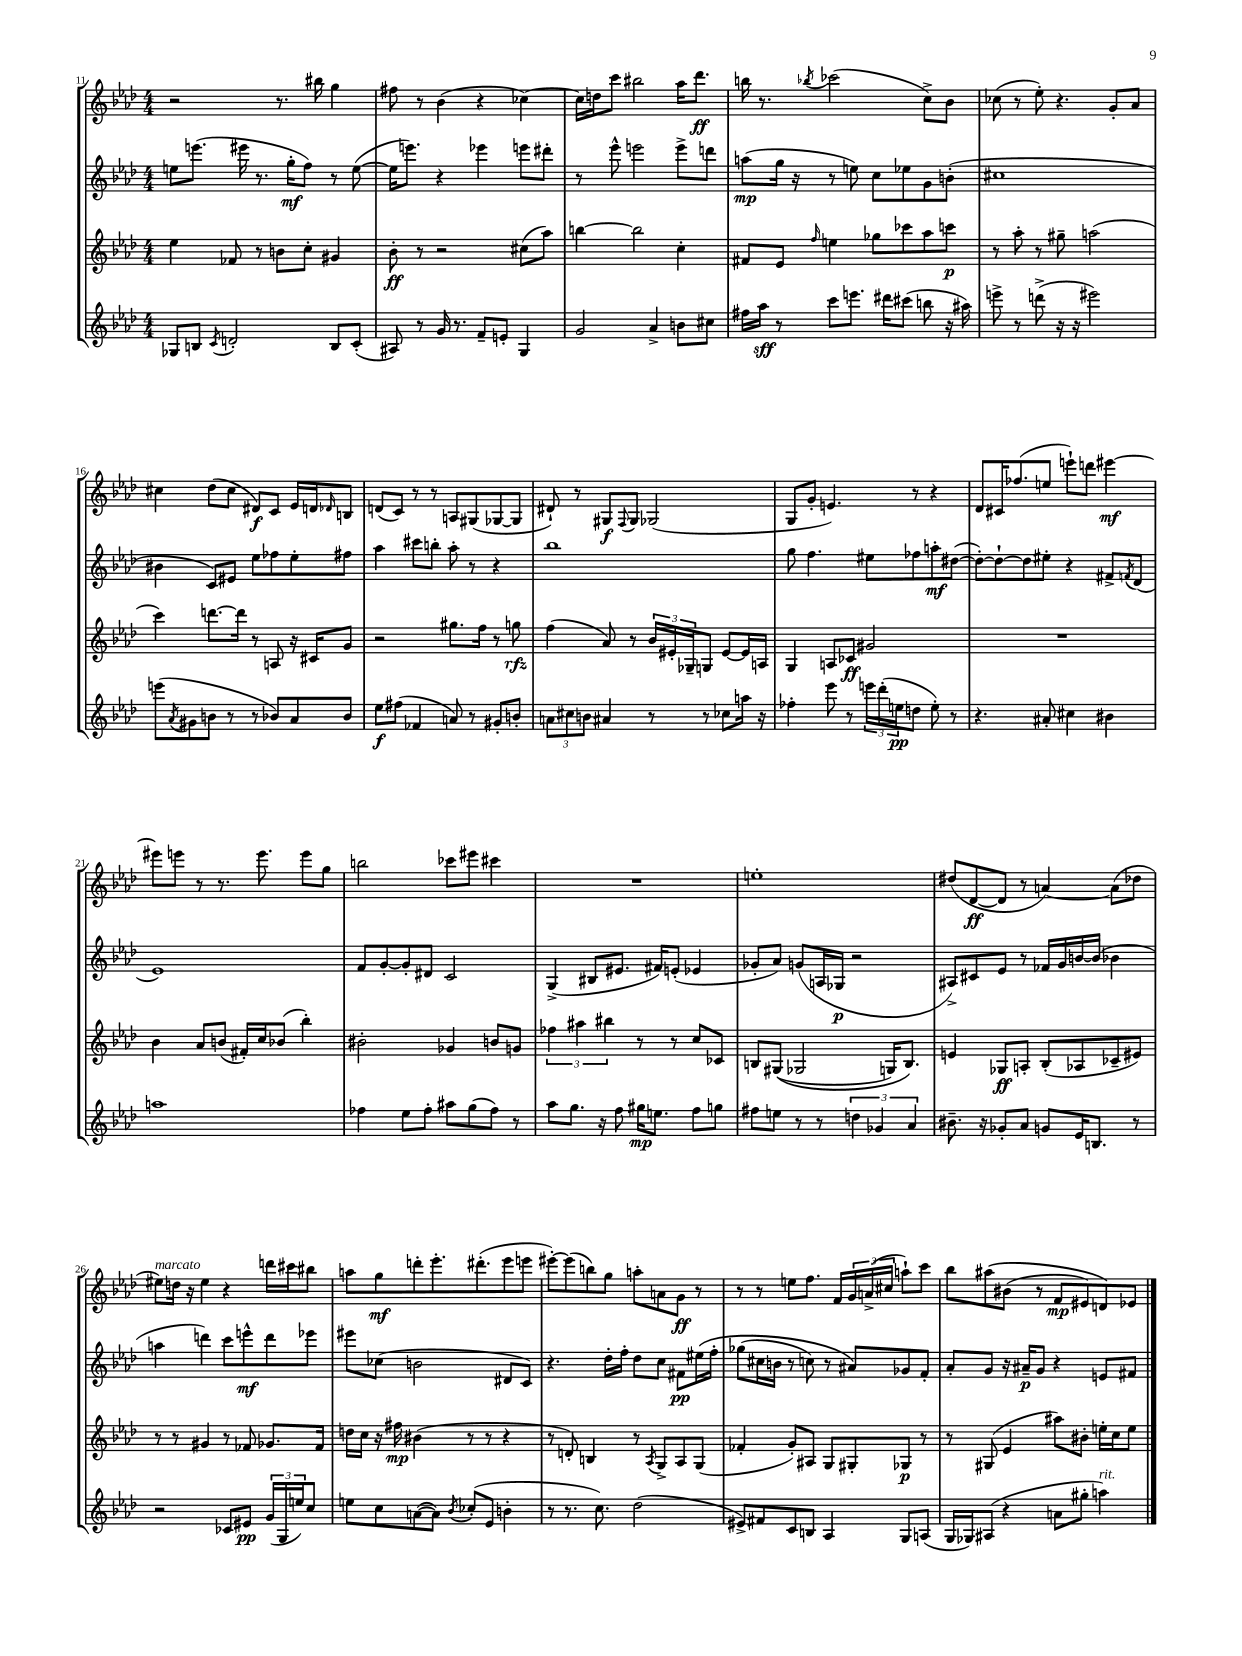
<<
\new StaffGroup <<
\new Staff = "s0" {
    \clef treble \key aes \major \numericTimeSignature \time 4/4
    r2 r8. bis''16 g''4 |
    fis''8 r8 bes'4( r4 ces''4~) |
    ces''16 d''16 c'''8 bis''2 aes''16 des'''8.\ff |
    b''16 r8. \acciaccatura { bes''8 } ces'''2( c''8->) bes'8 |
    ces''8( r8 ees''8-.) r4. g'8-. aes'8 |
    cis''4 des''8( cis''8 dis'8\f) c'8 ees'16 d'16 \grace { des'16 } b8 |
    d'8( c'8) r8 r8 a8 gis8( ges8~ ges8 |
    dis'8-!) r8 gis8\f \appoggiatura { f8 } gis8 ges2( |
    g8 g'8-. e'4.) r8 r4 |
    des'8 cis'16 fes''8.( e''8 e'''8-!) d'''8 eis'''4~\mf |
    eis'''8 e'''8 r8 r8. e'''8. e'''8 g''8 |
    b''2 ces'''8 eis'''8 cis'''4 |
    R1 |
    e''1-. |
    dis''8( des'8~\ff des'8 r8 a'4~) a'8( des''8 |
    eis''8^\markup { \italic "marcato" }) d''16 r16 eis''4 r4 d'''16 cis'''16 bis''8 |
    a''8 g''8\mf d'''8-. ees'''8.-. dis'''8.-.( ees'''8 e'''8 |
    eis'''8~-.) eis'''8( b''8) g''8 a''8-. a'8 g'8\ff r8 |
    r8 r8 e''8 f''8. f'16 \tuplet 3/2 { g'16 a'16->( cis''16 } a''8-!) c'''8 |
    bes''8 ais''8\( bis'8( r8 f'8\mp eis'8) d'8\) ees'8 \bar "|." |
}
\new Staff = "s1" {
    \clef treble \key aes \major \numericTimeSignature \time 4/4
    e''8 e'''8.( eis'''16 r8. g''16-.\mf f''8) r8 e''8~( |
    e''16 e'''8.) r4 ees'''4 e'''8 dis'''8-. |
    r8 ees'''8-^ e'''2 e'''8-> d'''8 |
    a''8\mp( g''16 r16 r8 e''8) c''8 ees''8 g'8 b'8-.( |
    cis''1 |
    bis'4 c'8) eis'8 ees''8 fes''8 ees''8-. fis''8 |
    aes''4 cis'''8 b''8-. aes''8-. r8 r4 |
    bes''1 |
    g''8 f''4. eis''8 fes''8 a''8-.\mf dis''8~( |
    dis''8~-.) dis''8~-! dis''8 eis''8-. r4 fis'8-> \acciaccatura { f'8 } des'8( |
    ees'1) |
    f'8 g'8~-. g'8-. dis'8 c'2 |
    g4->( bis8 eis'8. fis'16) e'8-.( ees'4 |
    ges'8-. aes'8) g'8( a16 ges16\p r2 |
    ais8->) cis'8 ees'8 r8 fes'16 g'16 b'16~ b'16( bes'4 |
    a''4 d'''4) c'''8 e'''8-^\mf d'''8 ees'''8 |
    eis'''8 ces''8( b'2 dis'8 c'8) |
    r4. des''16-. f''16-. des''8 c''8 fis'8\pp eis''16\( f''16-. |
    ges''8( cis''16 b'16 r8 c''8) r8 ais'8\) ges'8 f'8-. |
    aes'8-. g'8 r16 ais'16--\p g'8 r4 e'8 fis'8 \bar "|." |
}
\new Staff = "s2" {
    \clef treble \key aes \major \numericTimeSignature \time 4/4
    ees''4 fes'8 r8 b'8 c''8-. gis'4 |
    bes'8-.\ff r8 r2 cis''8( aes''8) |
    b''4~ b''2 c''4-. |
    fis'8 ees'8 \grace { f''16 } e''4 ges''8 ces'''8 aes''8 c'''8\p |
    r8 aes''8-. r8 gis''8-- a''2( |
    c'''4) d'''8.~ d'''16 r8 a8 r16 cis'16 g'8 |
    r2 gis''8. f''16 r8 g''8\rfz |
    f''4( aes'8) r8 \tuplet 3/2 { bes'16 eis'16-. ges16-- } g8 eis'8~ eis'16 a16 |
    g4 a8 ces'8\ff gis'2 |
    R1 |
    bes'4 aes'8 b'8( fis'16-.) c''16 bes'8( bes''4-.) |
    bis'2-. ges'4 b'8 g'8 |
    \tuplet 3/2 { fes''4 ais''4 bis''4 } r8 r8 c''8 ces'8 |
    b8 gis8(\( ges2 g16) b8.\) |
    e'4 ges8\ff a8-. bes8-.( aes8 ces'8-- eis'8) |
    r8 r8 gis'4 r8 fes'8 ges'8. fes'16 |
    d''16 c''16 r16 fis''16\mp bis'4( r8 r8 r4 |
    r8 d'8-.) b4 r8 \acciaccatura { aes8 } g8-> aes8 g8( |
    fes'4-. g'8-.) ais8 g8 gis8-. ges8\p r8 |
    r8 gis8( ees'4 ais''8) bis'8-. e''16-. c''16 e''8 \bar "|." |
}
\new Staff = "s3" {
    \clef treble \key aes \major \numericTimeSignature \time 4/4
    ges8 b8 \acciaccatura { c'8 } d'2-. b8 c'8-.( |
    ais8) r8 g'16 r8. f'8-- e'8-. g4 |
    g'2 aes'4-> b'8 cis''8 |
    fis''16 aes''16\sff r8 c'''8 e'''8. dis'''16 cis'''8( b''8 r16 ais''16) |
    e'''8-> r8 d'''8->( r16 r16 eis'''2) |
    e'''8( \acciaccatura { aes'8 } gis'8 b'8 r8 r8 bes'8) aes'8 bes'8 |
    ees''8\f fis''8( fes'4 a'8) r8 gis'8-. b'8-. |
    \tuplet 3/2 { a'8 cis''8 b'8 } ais'4 r8 r8 ces''8 a''16 r16 |
    fes''4-. ees'''8 r8 \tuplet 3/2 { e'''16 des'''16-.( e''16\pp } d''8 e''8-.) r8 |
    r4. ais'8-. cis''4 bis'4 |
    a''1 |
    fes''4 ees''8 fes''8-. ais''8 g''8( fes''8) r8 |
    aes''8 g''8. r16 f''8 gis''16\mp e''8. f''8 g''8 |
    fis''8 e''8 r8 r8 \tuplet 3/2 { d''4 ges'4 aes'4 } |
    bis'8.-- r16 ges'8-. aes'8 g'8 ees'16 b8. r8 |
    r2 ces'8 eis'8\pp \tuplet 3/2 { g'16( g16 e''16) } c''8 |
    e''8 c''8 a'8~( a'8) \acciaccatura { bes'8 } ces''8-.( ees'8 b'4-. |
    r8 r8. c''8.) des''2( |
    eis'8->) fis'8 c'8 b8 aes4 g8 a8( |
    g16 ges16) ais8( r4 a'8 gis''8-. a''4^\markup { \italic "rit." }) \bar "|." |
}
>>
>>
\layout { \context { \Score currentBarNumber = #11 } }
